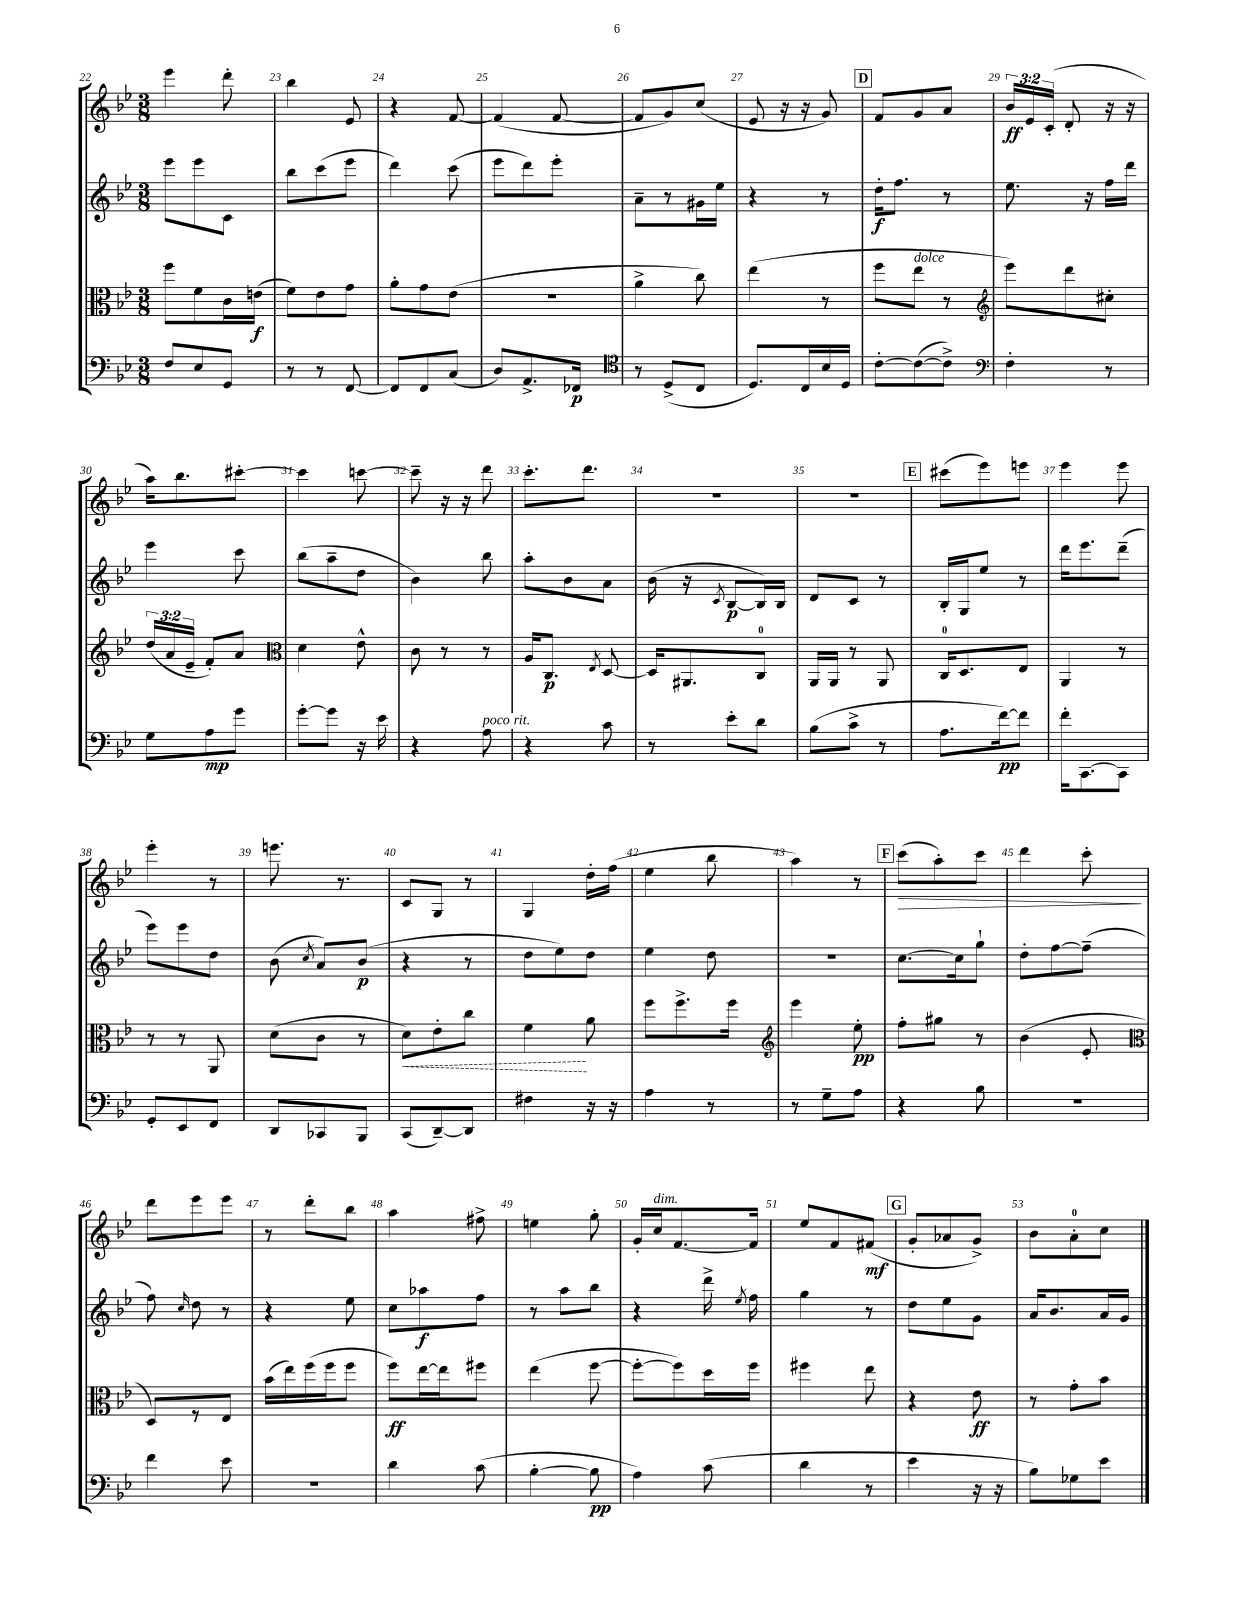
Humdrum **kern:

**kern	**kern	**kern	**kern
*staff4	*staff3	*staff2	*staff1
*clefF4	*clefC3	*clefG2	*clefG2
*k[b-e-]	*k[b-e-]	*k[b-e-]	*k[b-e-]
*M3/8	*M3/8	*M3/8	*M3/8
8F/L	8ff\L	8eee-\L	4eee-\
8E-/	8f\	8eee-\	.
8GG/J	16c\L	8c\J	8ddd'\
.	(16e\JJ	.	.
=	=	=	=
8r	8f\L)	8bb-\L	4bb-\
8r	8e-\	(8ccc\	.
[8FF/	8g\J	8eee-\J	8e-/
=	=	=	=
8FF/]L	8a'\L	4ddd\)	4r
8FF/	8g\	.	.
(8C/J	(8e-\J	(8ccc\	[8f/
=	=	=	=
8D/L)	4.r	8eee-\L	(4f/]
8.AA^/	.	8ddd\)	.
.	.	8eee-'\J	[8f/
16FF-/Jk	.	.	.
=	=	=	=
*clefC4	*	*	*
8r	4a^\	8a~\L	8f/]L
(8D^/L	.	8r	8g/)
8C/J	8cc\)	16g#\L	(8cc/J
.	.	16ee-\JJ	.
=	=	=	=
8.D/L)	(4ee-\	4r	8e-/
.	.	.	16r
16C/L	.	.	16r
16B-/	8r	8r	8g/)
16D/JJ	.	.	.
=	=	=	=
[8c'\L	8ff\L	16dd'\LK	8f/L
.	.	8.ff\J	.
(8c\_	8ee-\J	.	8g/
8c^\]J)	8r	8r	8a/J
=	=	=	=
*clefF4	*clefG2	*	*
4F'\	8eee-\L)	8.ee-\	24b-/LL
.	.	.	24e-/
.	.	.	(24c'/JJ
.	8ddd\	.	8d'/
.	.	16r	.
8r	8cc#'\J	16ff\LL	16r
.	.	16ddd\JJ	16r
=	=	=	=
8G\L	(24dd/LL	4eee-\	16aa\LK)
.	24a/	.	.
.	.	.	8.bb-\
.	24e-~/JJ	.	.
8A\	8f'/L)	.	.
8g\J	8a/J	8ccc\	[8ccc#'\J
=	=	=	=
*	*clefC3	*	*
[8g'\L	4d\	(8bb-\L	4ccc#\]
8g\]J	.	8aa~\	.
16r	8e-^^\	8dd\J	[8ccc\
16e-\	.	.	.
=	=	=	=
4r	8c\	4b-\)	8ccc~\]
.	8r	.	16r
.	.	.	16r
8A\	8r	8bb-\	8ddd\
=	=	=	=
4r	16A/LK	8aa'\L	8.ccc'\L
.	8.C/J	.	.
.	.	8b-\	.
.	.	.	8.ddd\J
.	8qE-/	.	.
8c\	[8D/	8a\J	.
=	=	=	=
8r	16D/]LK	(16b-\	4.r
.	8.AA#/	16r	.
.	.	8qc/	.
8e-'\L	.	[8B-/L	.
8d\J	8C/J	16B-/]L)	.
.	.	16B-/JJ	.
=	=	=	=
(8B-\L	16AA/LL	8d/L	4.r
.	16AA/JJ	.	.
8c^\J	8r	8c/J	.
8r	8AA/	8r	.
=	=	=	=
8.A\L	16C/LK	16B-'/LL	(8ccc#\L
.	8.D/	16G/J	.
.	.	8ee-/J	8eee-\)
[16f\k)	.	.	.
8f\]J	8E-/J	8r	8eee\J
=	=	=	=
16f'\LK	4AA/	16ddd\LK	4eee-\
[8.CC\	.	8.eee-\	.
8CC\]J	8r	(8ddd~\J	8eee-\
=	=	=	=
8GG'/L	8r	8eee-\L)	4eee-'\
8EE-/	8r	8eee-\	.
8FF/J	8AA/	8dd\J	8r
=	=	=	=
8DD/L	(8d\L	(8b-\	8.eee\
.	.	8qcc/	.
8CC-/	8c\J	8a/L)	.
.	.	.	8.r
8BBB-/J	8r	(8b-/J	.
=	=	=	=
(8CC/L	8d\L)	4r	8c/L
[8DD~/)	8e-'\	.	8G/J
8DD/]J	8cc\J	8r	8r
=	=	=	=
4F#\	4f\	8dd\L	4G/
.	.	8ee-\)	.
16r	8a\	8dd\J	16dd'\LL
16r	.	.	(16ff\JJ
=	=	=	=
4A\	8ff\L	4ee-\	4ee-\
.	8.ff^\	.	.
8r	.	8dd\	8bb-\
.	16ff\Jk	.	.
=	=	=	=
*	*clefG2	*	*
8r	4eee-\	4.r	4aa\)
8G~\L	.	.	.
8A\J	8ee-'\	.	8r
=	=	=	=
4r	8ff'\L	[8.cc\L	(8ccc\L
.	8gg#\J	.	8aa'\)
.	.	16cc\]k	.
8B-\	8r	8gg`\J	8ccc\J
=	=	=	=
4.r	(4b-\	8dd'\L	4ddd\
.	.	[8ff\	.
.	8e-'/	(8ff~\]J	8ccc'\
=	=	=	=
*	*clefC3	*	*
4f\	8D/L)	8ff\)	8ddd\L
.	.	16qqcc/	.
.	8r	8dd\	8eee-\
8e-\	8E-/J	8r	8eee-\J
=	=	=	=
4.r	(16b-\LL	4r	8r
.	16ee-\)	.	.
.	(16ff\	.	8ddd'\L
.	16ff\J	.	.
.	8ff\J	8ee-\	8bb-\J
=	=	=	=
4d\	8ff\L)	8cc\L	4aa\
.	[16ee-\L	8aa-\	.
.	16ee-\]J	.	.
(8c\	8ff#\J	8ff\J	8ff#^\
=	=	=	=
[4B-'\	(4ee-\	8r	4ee\
.	.	8aa\L	.
8B-\]	[8ff\	8bb-\J	8gg'\
=	=	=	=
4A\)	8ff'\_L	4r	16g'/LL
.	.	.	16cc/J
.	8ff\])	.	[8.f/
(8c\	16dd\L	16ddd^\	.
.	.	8qee-/	.
.	16ff\JJ	16ff\	16f/]Jk
=	=	=	=
4d\	4ff#\	4gg\	8ee-/L
.	.	.	8f/
8r	8ee-\	8r	(8f#/J
=	=	=	=
4e-\	4r	8dd\L	8g'/L
.	.	8ee-\	8a-/
16r	8e-\	8g\J	8g^/J)
16r	.	.	.
=	=	=	=
8B-\L)	8r	16a/LK	8b-\L
.	.	8.b-/	.
8G-\	8g'\L	.	8a'\
8e-\J	8b-\J	16a/L	8cc\J
.	.	16g/JJ	.
==	==	==	==
*-	*-	*-	*-
